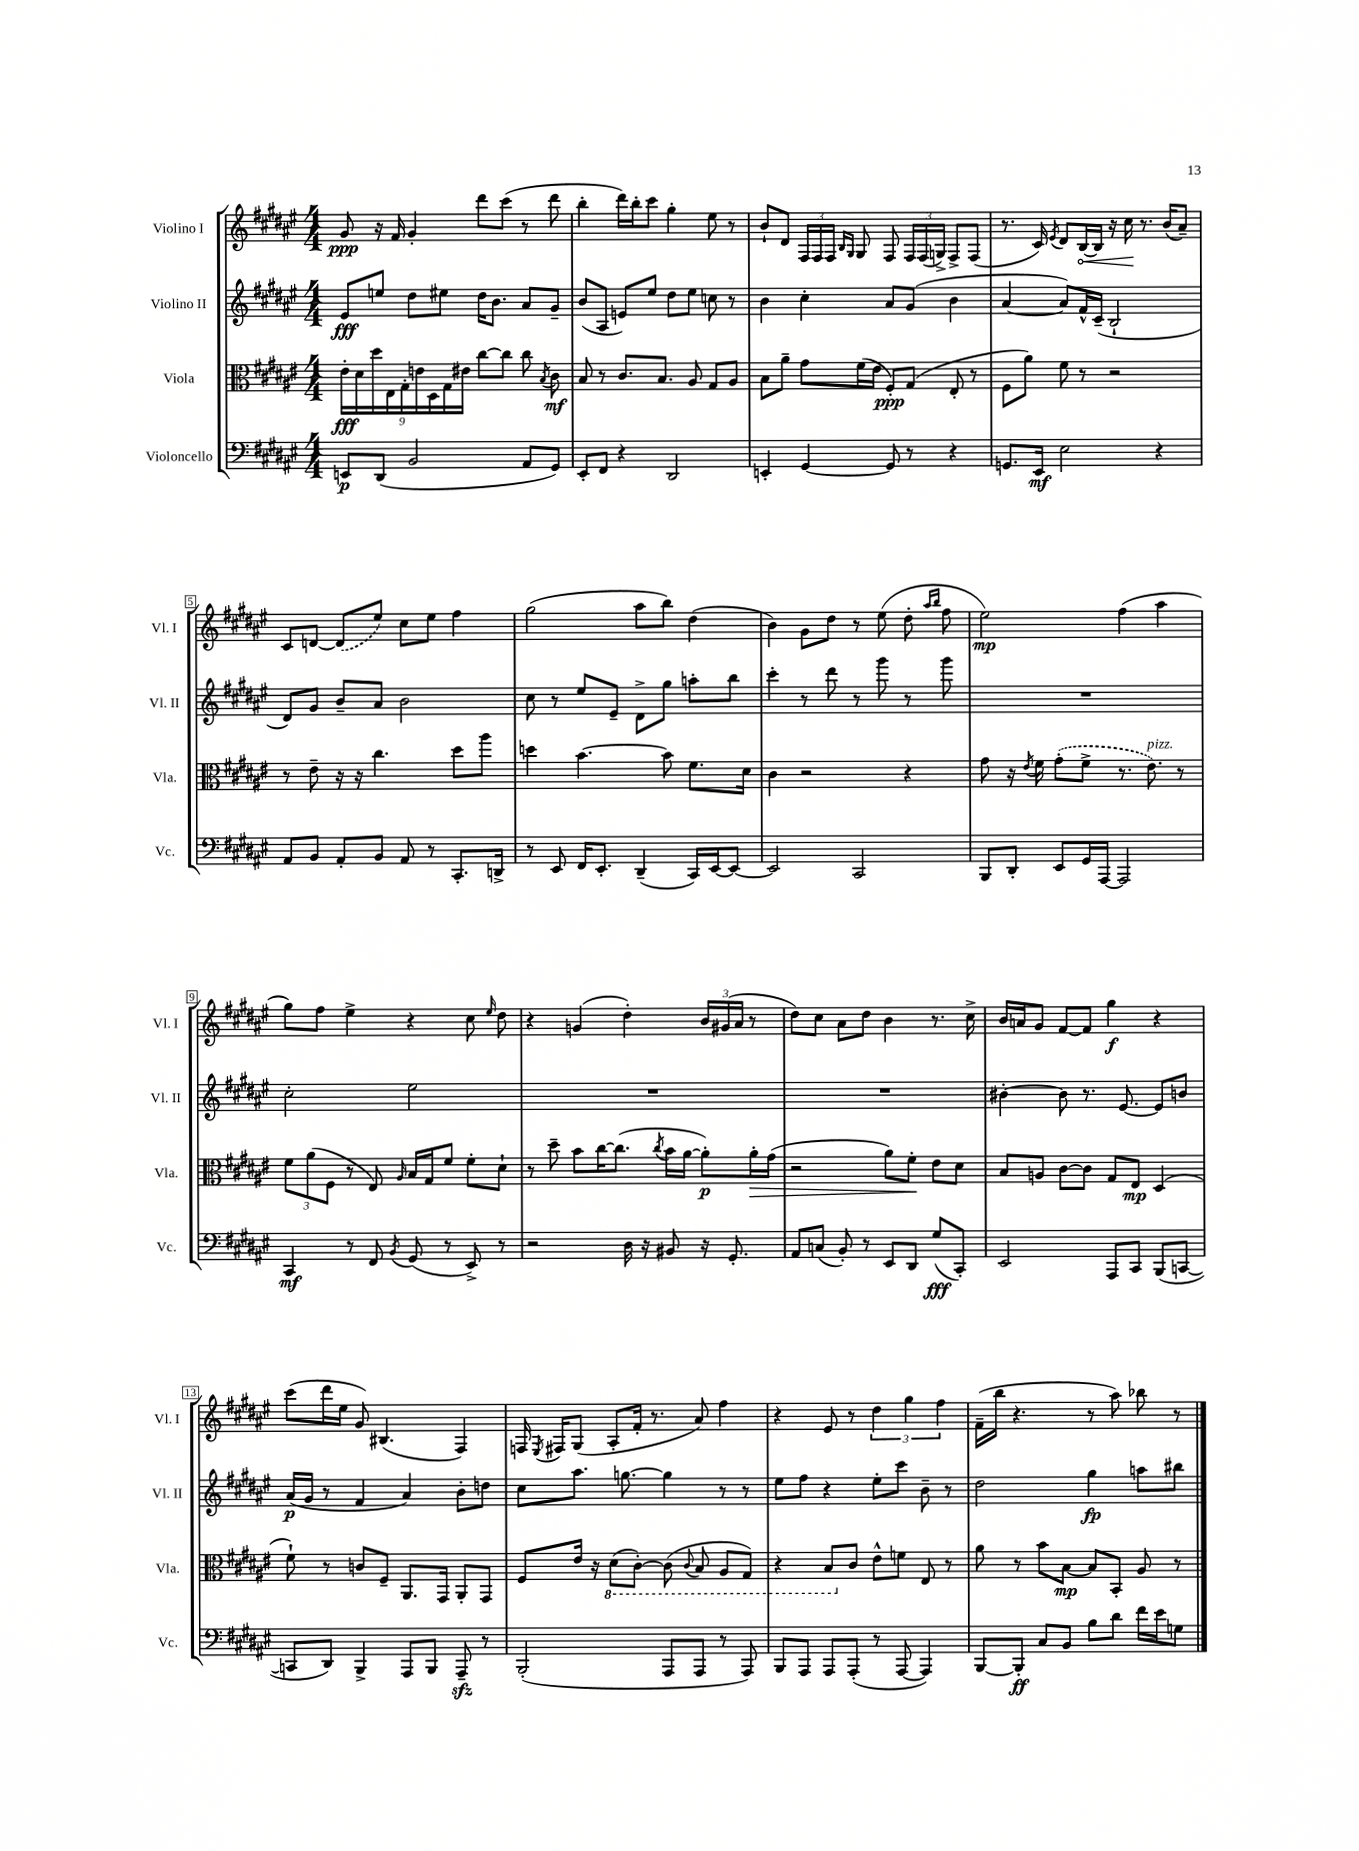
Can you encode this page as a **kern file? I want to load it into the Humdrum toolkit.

**kern	**dynam	**kern	**dynam	**kern	**dynam	**kern	**dynam
*part4	*part4	*part3	*part3	*part2	*part2	*part1	*part1
*staff4	*staff4	*staff3	*staff3	*staff2	*staff2	*staff1	*staff1
*I"Violoncello	*	*I"Viola	*	*I"Violino II	*	*I"Violino I	*
*I'Vc.	*	*I'Vla.	*	*I'Vl. II	*	*I'Vl. I	*
*clefF4	*	*clefC3	*	*clefG2	*	*clefG2	*
*k[f#c#g#d#a#e#]	*	*k[f#c#g#d#a#e#]	*	*k[f#c#g#d#a#e#]	*	*k[f#c#g#d#a#e#]	*
*M4/4	*	*M4/4	*	*M4/4	*	*M4/4	*
=1	=1	=1	=1	=1	=1	=1	=1
8EEn/L	p	18e#'\LL	fff	8e#/L	fff	8g#/	ppp
.	.	18d#\	.	.	.	.	.
.	.	18dd#\	.	.	.	.	.
(8DD#/J	.	.	.	8een/J	.	16r	.
.	.	18E#\	.	.	.	.	.
.	.	.	.	.	.	16f#/	.
.	.	18G#'\	.	.	.	.	.
2BB/	.	.	.	8dd#\L	.	4g#'/	.
.	.	18en\	.	.	.	.	.
.	.	18D#\	.	.	.	.	.
.	.	.	.	8ee#X\J	.	.	.
.	.	18G#\	.	.	.	.	.
.	.	18e#X\JJ	.	.	.	.	.
.	.	[8cc#\L	.	16dd#\KL	.	8ddd#\L	.
.	.	.	.	8.b\J	.	.	.
.	.	8cc#\J]	.	.	.	(8ccc#\J	.
8AA#/L	.	8cc#\	.	8a#/L	.	8r	.
.	.	8qB/	.	.	.	.	.
8GG#/J)	.	8c#\	mf	8g#~/J	.	8ddd#\	.
=2	=2	=2	=2	=2	=2	=2	=2
8EE#'/L	.	8B/	.	(8b/L	.	4bb'\	.
8FF#/J	.	8r	.	8A#/J	.	.	.
4r	.	8.c#/L	.	8en/L)	.	16ddd#\LL)	.
.	.	.	.	.	.	16bb'\J	.
.	.	.	.	8ee#/J	.	8ccc#\J	.
.	.	8.B/J	.	.	.	.	.
2DD#/	.	.	.	8dd#\L	.	4gg#'\	.
.	.	8A#/	.	8ee#\J	.	.	.
.	.	8G#/L	.	8ccn\	.	8ee#\	.
.	.	8A#/J	.	8r	.	8r	.
=3	=3	=3	=3	=3	=3	=3	=3
4EEn'/	.	8B\L	.	4b\	.	8b`/L	.
.	.	8a#~\J	.	.	.	8d#/J	.
[4GG#/	.	8g#\L	.	4cc#'\	.	24F#/LL	.
.	.	.	.	.	.	24F#/	.
.	.	.	.	.	.	24F#/JJ	.
.	.	.	.	.	.	16qqB/LL	.
.	.	.	.	.	.	16qqG#/JJ	.
.	.	(16f#\L	.	.	.	8G#/	.
.	.	16e#\JJ	.	.	.	.	.
8GG#/]	.	8F#'/L)	ppp	8a#/L	.	8F#/	.
8r	.	(8G#/J	.	(8g#/J	.	24F#/LL	.
.	.	.	.	.	.	(24F#/	.
.	.	.	.	.	.	24Gn^/JJ)	.
4r	.	8E#'/	.	4b\	.	8F#^/L	.
.	.	8r	.	.	.	(8F#/J	.
=4	=4	=4	=4	=4	=4	=4	=4
8.GGn/L	.	8F#\L	.	[4a#/	.	8.r	.
.	.	8a#\J)	.	.	.	.	.
16EE#/Jk	mf	.	.	.	.	16c#/)	.
.	.	.	.	.	.	8qe#/	.
2E#\	.	8f#\	.	8a#/L])	.	8d#/L	.
!	!	!	!	!	!	!	!LO:HP:b
.	.	8r	.	16f#^^/L	.	[16B/L	<
.	.	.	.	(16c#~/JJ	.	16B/JJ]	.
.	.	2r	.	2B`/	.	16r	.
.	.	.	.	.	.	16cc#\	.
.	.	.	.	.	.	8.r	[
4r	.	.	.	.	.	.	.
.	.	.	.	.	.	(16b/KL	.
.	.	.	.	.	.	8a#~/J)	.
!!LO:LB:g=z
=5	=5	=5	=5	=5	=5	=5	=5
8AA#/L	.	8r	.	8d#/L)	.	8c#/L	.
8BB/J	.	8e#~\	.	8g#/J	.	[8dn/J	.
8AA#'/L	.	16r	.	8b~/L	.	(8d/L]	.
.	.	16r	.	.	.	.	.
8BB/J	.	4.cc#\	.	8a#/J	.	8ee#/J)	.
8AA#/	.	.	.	2b\	.	8cc#\L	.
8r	.	.	.	.	.	8ee#\J	.
8.CC#'/L	.	8dd#\L	.	.	.	4ff#\	.
.	.	8aa#\J	.	.	.	.	.
16DDn^/Jk	.	.	.	.	.	.	.
=6	=6	=6	=6	=6	=6	=6	=6
8r	.	4ddn\	.	8cc#\	.	(2gg#\	.
8EE#/	.	.	.	8r	.	.	.
16FF#/KL	.	[4.b\	.	8ee#/L	.	.	.
8.EE#'/J	.	.	.	.	.	.	.
.	.	.	.	8e#~/J	.	.	.
(4DD#~/	.	.	.	8d#^\L	.	8aa#\L	.
.	.	8b\]	.	8gg#\J	.	8bb\J)	.
16CC#/LL)	.	8.f#\L	.	8aan'\L	.	(4dd#\	.
[16EE#/J	.	.	.	.	.	.	.
8EE#/J_	.	.	.	8bb\J	.	.	.
.	.	16d#\Jk	.	.	.	.	.
=7	=7	=7	=7	=7	=7	=7	=7
2EE#/]	.	4c#\	.	4ccc#'\	.	4b\)	.
.	.	2r	.	8r	.	8g#\L	.
.	.	.	.	8ddd#\	.	8dd#\J	.
2CC#/	.	.	.	8r	.	8r	.
.	.	.	.	8ggg#\	.	(8ee#\	.
.	.	4r	.	8r	.	8dd#'\	.
.	.	.	.	.	.	16qqaa#/LL	.
.	.	.	.	.	.	16qqbb/JJ	.
.	.	.	.	8ggg#\	.	8ff#\	.
=8	=8	=8	=8	=8	=8	=8	=8
8BBB/L	.	8g#\	.	1r	.	2ee#\)	mp
8DD#'/J	.	16r	.	.	.	.	.
.	.	8qe#/	.	.	.	.	.
.	.	16f#\	.	.	.	.	.
8EE#/L	.	(8g#'\L	.	.	.	.	.
16GG#/L	.	8f#^\J	.	.	.	.	.
[16AAA#/JJ	.	.	.	.	.	.	.
2AAA#/]	.	8.r	.	.	.	(4ff#\	.
!	!	!LO:TX:a:i:t=pizz.	!	!	!	!	!
.	.	8.e#\)	.	.	.	.	.
.	.	.	.	.	.	4aa#\	.
.	.	8r	.	.	.	.	.
!!LO:LB:g=z
=9	=9	=9	=9	=9	=9	=9	=9
4CC#/	mf	12f#\L	.	2cc#'\	.	8gg#\L)	.
.	.	(12a#\	.	.	.	.	.
.	.	.	.	.	.	8ff#\J	.
.	.	12F#\J	.	.	.	.	.
8r	.	8r	.	.	.	4ee#^\	.
8FF#/	.	8E#/)	.	.	.	.	.
8qBB/	.	16qqA#/	.	.	.	.	.
(8GG#/	.	16B/LL	.	2ee#\	.	4r	.
.	.	16G#/J	.	.	.	.	.
8r	.	8f#/J	.	.	.	.	.
8EE#^/)	.	8f#'\L	.	.	.	8cc#\	.
.	.	.	.	.	.	16qqee#/	.
8r	.	8d#`\J	.	.	.	8dd#\	.
=10	=10	=10	=10	=10	=10	=10	=10
2r	.	8r	.	1r	.	4r	.
.	.	8dd#~\	.	.	.	.	.
.	.	8b\L	.	.	.	(4gn/	.
.	.	[16cc#\K	.	.	.	.	.
.	.	(8.cc#\J]	.	.	.	.	.
16D#\	.	.	.	.	.	4dd#'\)	.
16r	.	.	.	.	.	.	.
.	.	8qcc#/	.	.	.	.	.
8BB#X/	.	16b\LL	.	.	.	.	.
.	.	[16a#\JJ	.	.	.	.	.
16r	.	8a#'\L])	p	.	.	24b/LL	.
.	.	.	.	.	.	(24g#X/	.
8.GG#'/	.	.	.	.	.	.	.
.	.	.	.	.	.	24a#/JJ	.
!	!	!	!LO:HP:b	!	!	!	!
.	.	16a#'\L	>	.	.	8r	.
.	.	(16g#\JJ	.	.	.	.	.
=11	=11	=11	=11	=11	=11	=11	=11
8AA#/L	.	2r	.	1r	.	8dd#\L)	.
(8Cn/J	.	.	.	.	.	8cc#\J	.
8BB'/)	.	.	.	.	.	8a#\L	.
8r	.	.	.	.	.	8dd#\J	.
8EE#/L	.	8a#\L)	.	.	.	4b\	.
8DD#/J	.	8f#'\J	.	.	.	.	.
(8G#/L	fff	8e#\L	]	.	.	8.r	.
8CC#'/J)	.	8d#\J	.	.	.	.	.
.	.	.	.	.	.	16cc#^\	.
=12	=12	=12	=12	=12	=12	=12	=12
2EE#/	.	8B/L	.	[4b#X'\	.	16b/LL	.
.	.	.	.	.	.	16an/J	.
.	.	8An/J	.	.	.	8g#/J	.
.	.	[8c#\L	.	8b#\]	.	[8f#/L	.
.	.	8c#\J]	.	8.r	.	8f#/J]	.
8AAA#/L	.	8G#/L	.	.	.	4gg#\	f
.	.	.	.	[8.e#/	.	.	.
8CC#/J	.	8E#/J	mp	.	.	.	.
(8BBB/L	.	(4D#/	.	8e#/L]	.	4r	.
[8CCn/J	.	.	.	8bn/J	.	.	.
!!LO:LB:g=z
=13	=13	=13	=13	=13	=13	=13	=13
8CCn/L]	.	8f#`\)	.	(16a#/LL	p	(8ccc#\L	.
.	.	.	.	16g#/JJ	.	.	.
8DD#/J)	.	8r	.	8r	.	16ddd#\L	.
.	.	.	.	.	.	16ee#\JJ	.
4BBB^/	.	8cn/L	.	4f#/	.	8g#/)	.
.	.	8F#~/J	.	.	.	(4.B#X/	.
8AAA#/L	.	8.AA#/L	.	4a#/)	.	.	.
8BBB/J	.	.	.	.	.	.	.
.	.	16GG#/Jk	.	.	.	.	.
8AAA#zz~/	.	8AA#'/L	.	8b'\L	.	4F#/)	.
8r	.	8GG#/J	.	8ddn\J	.	.	.
=14	=14	=14	=14	=14	=14	=14	=14
(2BBB'/	.	8F#/L	.	8cc#\L	.	16Fn/	.
.	.	.	.	.	.	8qE#/	.
.	.	.	.	.	.	16F#X/KL	.
.	.	16e#/Jk	.	8.aa#\J	.	(8G#/J	.
.	.	16r	.	.	.	.	.
*	*	*8ba	*	*	*	*	*
.	.	(8D#\L	.	.	.	8A#'/L	.
.	.	.	.	[8.ggn\	.	.	.
.	.	[8C#'\J)	.	.	.	16f#'/Jk	.
.	.	.	.	.	.	8.r	.
8AAA#/L	.	(8C#\]	.	4gg\]	.	.	.
.	.	8qqC#/	.	.	.	.	.
8AAA#/J	.	8BB/	.	.	.	8a#/)	.
8r	.	8AA#/L	.	8r	.	4ff#\	.
8AAA#/)	.	8GG#/J)	.	8r	.	.	.
=15	=15	=15	=15	=15	=15	=15	=15
8BBB/L	.	4r	.	8ee#\L	.	4r	.
8AAA#/J	.	.	.	8ff#\J	.	.	.
8AAA#/L	.	8BB/L	.	4r	.	8e#/	.
*	*	*X8ba	*	*	*	*	*
(8AAA#'/J	.	8c#/J	.	.	.	8r	.
8r	.	8e#^^\L	.	8ee#'\L	.	6dd#\	.
[8AAA#/	.	8fn\J	.	8ccc#\J	.	.	.
.	.	.	.	.	.	6gg#\	.
4AAA#/])	.	8E#/	.	8b~\	.	.	.
.	.	.	.	.	.	6ff#\	.
.	.	8r	.	8r	.	.	.
=16	=16	=16	=16	=16	=16	=16	=16
[8BBB/L	.	8a#\	.	2dd#\	.	(16f#~\LL	.
.	.	.	.	.	.	16bb\JJ	.
8BBB'/J]	ff	8r	.	.	.	4.r	.
8C#/L	.	8b\L	.	.	.	.	.
8BB/J	.	[8B\J	mp	.	.	.	.
8B\L	.	8B/L]	.	4gg#\	fp	8r	.
8d#\J	.	8BB'/J	.	.	.	8aa#\)	.
16f#\LL	.	8A#/	.	8aan\L	.	8bb-X\	.
16e#\J	.	.	.	.	.	.	.
8Gn\J	.	8r	.	8bb#X\J	.	8r	.
==	==	==	==	==	==	==	==
*-	*-	*-	*-	*-	*-	*-	*-
